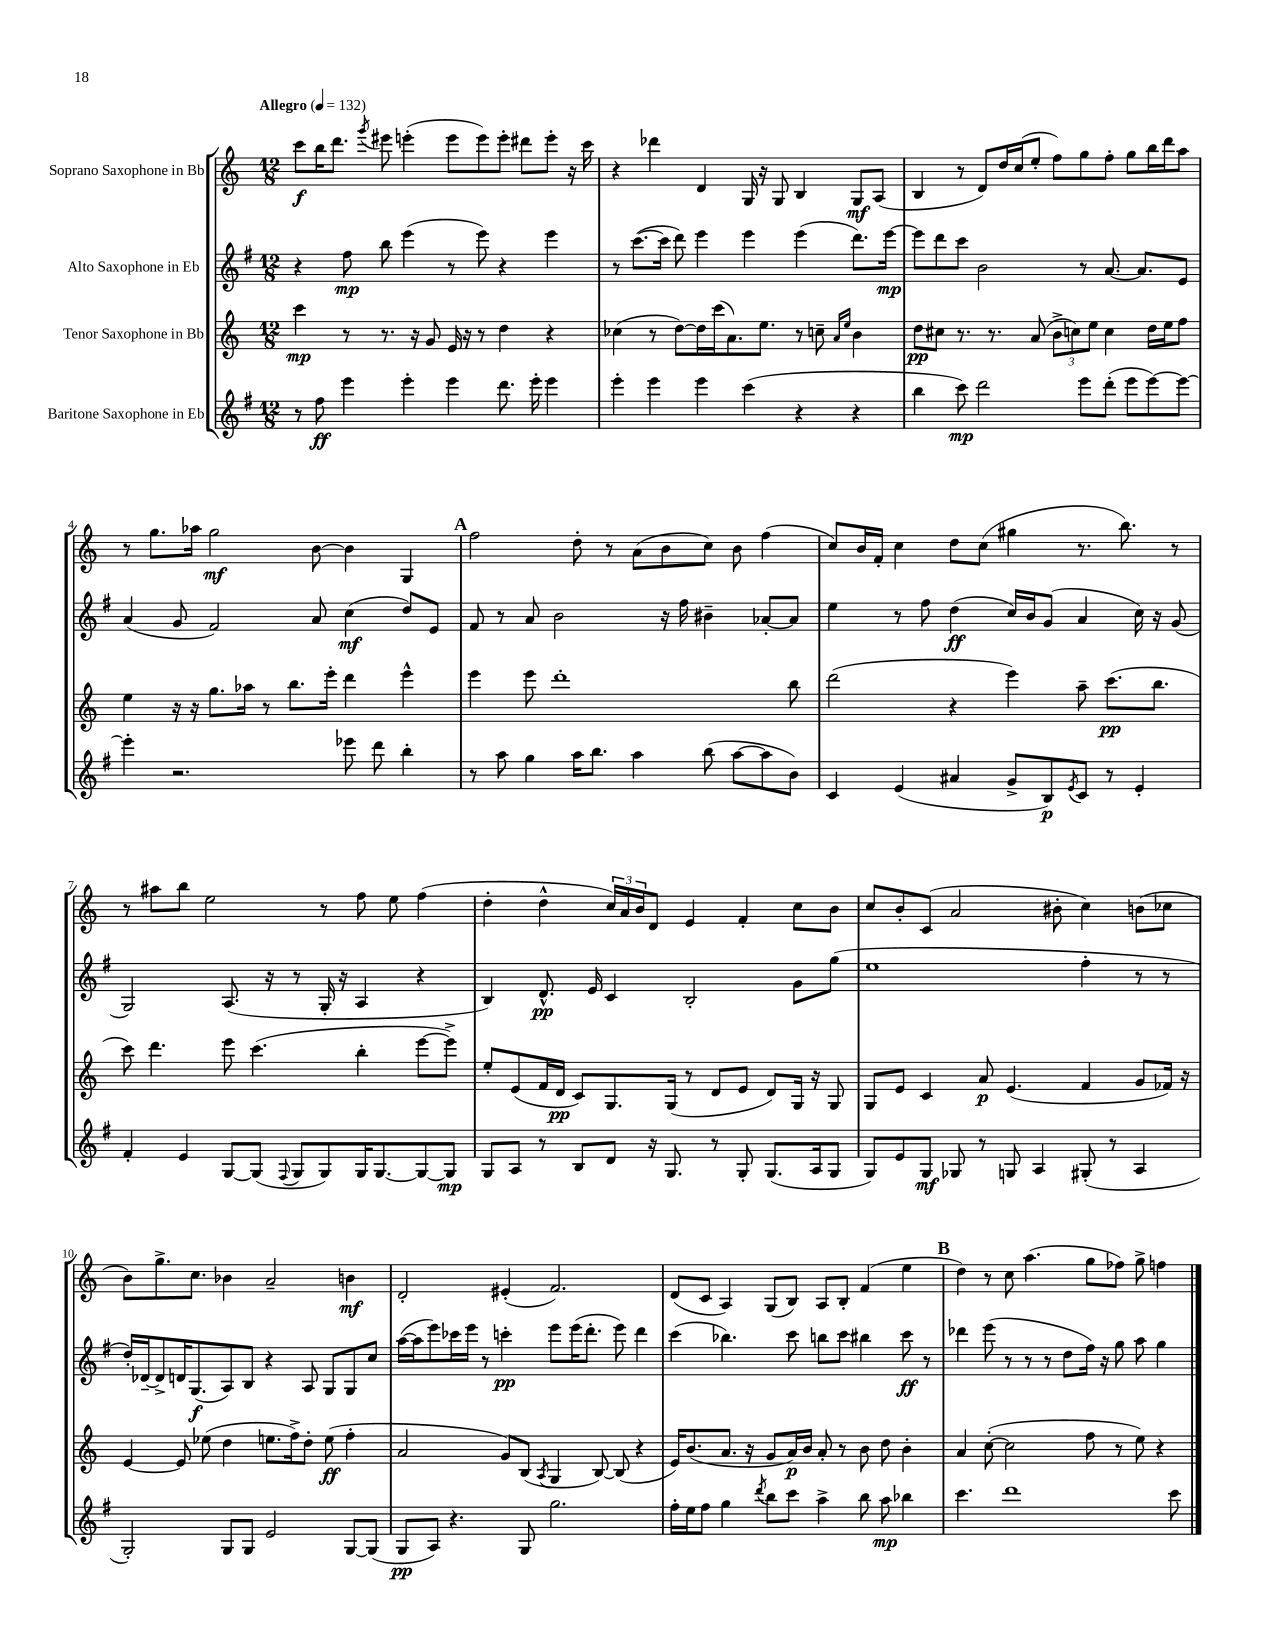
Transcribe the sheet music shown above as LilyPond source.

<<
\new StaffGroup <<
\new Staff = "s0" \with { instrumentName = "Soprano Saxophone in Bb" } {
    \clef treble \key c \major \numericTimeSignature \time 12/8 \tempo "Allegro" 4 = 132
    c'''8\f b''16 d'''8. \acciaccatura { g'''8 } eis'''8 e'''4-.( e'''8 e'''8) e'''8-. dis'''8 e'''8-. r16 c'''16 |
    r4 des'''4 d'4 g16 r16 g8 b4 g8\mf a8( |
    b4 r8 d'8) d''16 c''16( e''8-. f''8) g''8 f''8-. g''8 b''16 d'''16 a''8 |
    r8 g''8. aes''16 g''2\mf b'8~ b'4 g4 |
    \mark \markup { \bold "A" } f''2 d''8-. r8 a'8( b'8 c''8) b'8 f''4( |
    c''8) b'16 f'16-. c''4 d''8 c''8( gis''4 r8. b''8.) r8 |
    r8 ais''8 b''8 e''2 r8 f''8 e''8 f''4( |
    d''4-. d''4-^ \tuplet 3/2 { c''16) a'16 b'16 } d'8 e'4 f'4-. c''8 b'8 |
    c''8 b'8-. c'8( a'2 bis'8-. c''4) b'8( ces''8 |
    b'8) g''8.-> c''8. bes'4 a'2-- b'4\mf |
    d'2-. eis'4-.( f'2.) |
    d'8( c'8 a4) g8( b8) a8 b8-. f'4( e''4 |
    \mark \markup { \bold "B" } d''4) r8 c''8 a''4.( g''8 fes''8) g''8-> f''4 \bar "|." |
}
\new Staff = "s1" \with { instrumentName = "Alto Saxophone in Eb" } {
    \clef treble \key g \major \numericTimeSignature \time 12/8
    r4 fis''8\mp b''8 e'''4( r8 e'''8) r4 e'''4 |
    r8 c'''8.~( c'''16 d'''8) e'''4 e'''4 e'''4( d'''8.) e'''16~\mp |
    e'''8 d'''8 c'''8 b'2 r8 a'8.~ a'8. e'8 |
    a'4( g'8 fis'2) a'8 c''4\mf( d''8) e'8 |
    \mark \markup { \bold "A" } fis'8 r8 a'8 b'2 r16 fis''16 bis'4-- aes'8~-. aes'8 |
    e''4 r8 fis''8 d''4\ff( c''16) b'16 g'8( a'4 c''16) r16 g'8( |
    g2) a8.( r16 r8 g16-. r16 a4 r4 |
    b4) d'8.-^\pp e'16 c'4 b2-. g'8 g''8( |
    e''1 fis''4-. r8 r8 |
    d''16-.) des'16~-- des'8-> d'16 g8.\f( a8) b8 r4 a8 g8 g8 c''8 |
    a''16~( a''16 e'''8) ces'''16 e'''16 r8 c'''4-.\pp e'''8 e'''16( d'''8.-. e'''8) d'''4 |
    c'''4( bes''4.) c'''8 b''8 c'''8 bis''4 c'''8\ff r8 |
    \mark \markup { \bold "B" } des'''4 e'''8( r8 r8 r8 d''8 fis''16) r16 g''8 a''8 g''4 \bar "|." |
}
\new Staff = "s2" \with { instrumentName = "Tenor Saxophone in Bb" } {
    \clef treble \key c \major \numericTimeSignature \time 12/8
    c'''4\mp r8 r8. r16 g'8 e'16 r16 r8 d''4 r4 |
    ces''4( r8 d''8~) d''16 c'''16( a'8.) e''8. r8 c''8-- \grace { a'16 e''16 } b'4 |
    d''8\pp cis''8 r8. r8. a'8( \tuplet 3/2 { b'8-> c''8) e''8 } c''4 d''16 e''16 f''8 |
    e''4 r16 r16 g''8. aes''16 r8 b''8. e'''16-. d'''4 e'''4-^ |
    \mark \markup { \bold "A" } e'''4 e'''8 d'''1-. b''8 |
    d'''2( r4 e'''4) a''8-- c'''8.\pp( b''8. |
    c'''8) d'''4. e'''8 c'''4.( b''4-. e'''8~ e'''8->) |
    e''8-. e'8( f'16 d'16\pp c'8) g8. g16( r8 d'8 e'8 d'8) g16 r16 g8 |
    g8 e'8 c'4 a'8\p e'4.( f'4 g'8 fes'16) r16 |
    e'4~ e'8 ees''8( d''4 e''8. f''16->) d''8-. e''8\ff( f''4-. |
    a'2 g'8) b8( \acciaccatura { a8 } g4 b8~) b8( r4 |
    e'16) b'8.( a'8. r16 g'8 a'16\p) b'16 a'8-. r8 b'8 d''8 b'4-. |
    \mark \markup { \bold "B" } a'4 c''8~-.( c''2 f''8 r8 e''8) r4 \bar "|." |
}
\new Staff = "s3" \with { instrumentName = "Baritone Saxophone in Eb" } {
    \clef treble \key g \major \numericTimeSignature \time 12/8
    r8 fis''8\ff e'''4 e'''4-. e'''4 d'''8. e'''16-. e'''4 |
    e'''4-. e'''4 e'''4 c'''4( r4 r4 |
    b''4 c'''8\mp) d'''2 e'''8 d'''8-.( e'''8 e'''8~) e'''8~ |
    e'''4-. r2. ees'''8 d'''8 b''4-. |
    \mark \markup { \bold "A" } r8 a''8 g''4 a''16 b''8. a''4 b''8( a''8~ a''8 b'8) |
    c'4 e'4( ais'4 g'8-> b8\p) \acciaccatura { e'8 } c'8 r8 e'4-. |
    fis'4-. e'4 g8~ g8( \appoggiatura { fis8 } g8 g8) g16 g8.~ g8~ g8\mp |
    g8 a8 r8 b8 d'8 r16 g8. r8 g8-. g8.( a16 g8 |
    g8) e'8 g8\mf ges8 r8 g8 a4 gis8-.( r8 a4 |
    g2-.) g8 g8 e'2 g8~ g8( |
    g8\pp a8) r4. g8 g''2. |
    fis''16-. e''16 fis''8 g''4 \acciaccatura { d'''8 } b''8 c'''8 a''4-> b''8 a''8\mp bes''4 |
    \mark \markup { \bold "B" } c'''4. d'''1 c'''8 \bar "|." |
}
>>
>>
